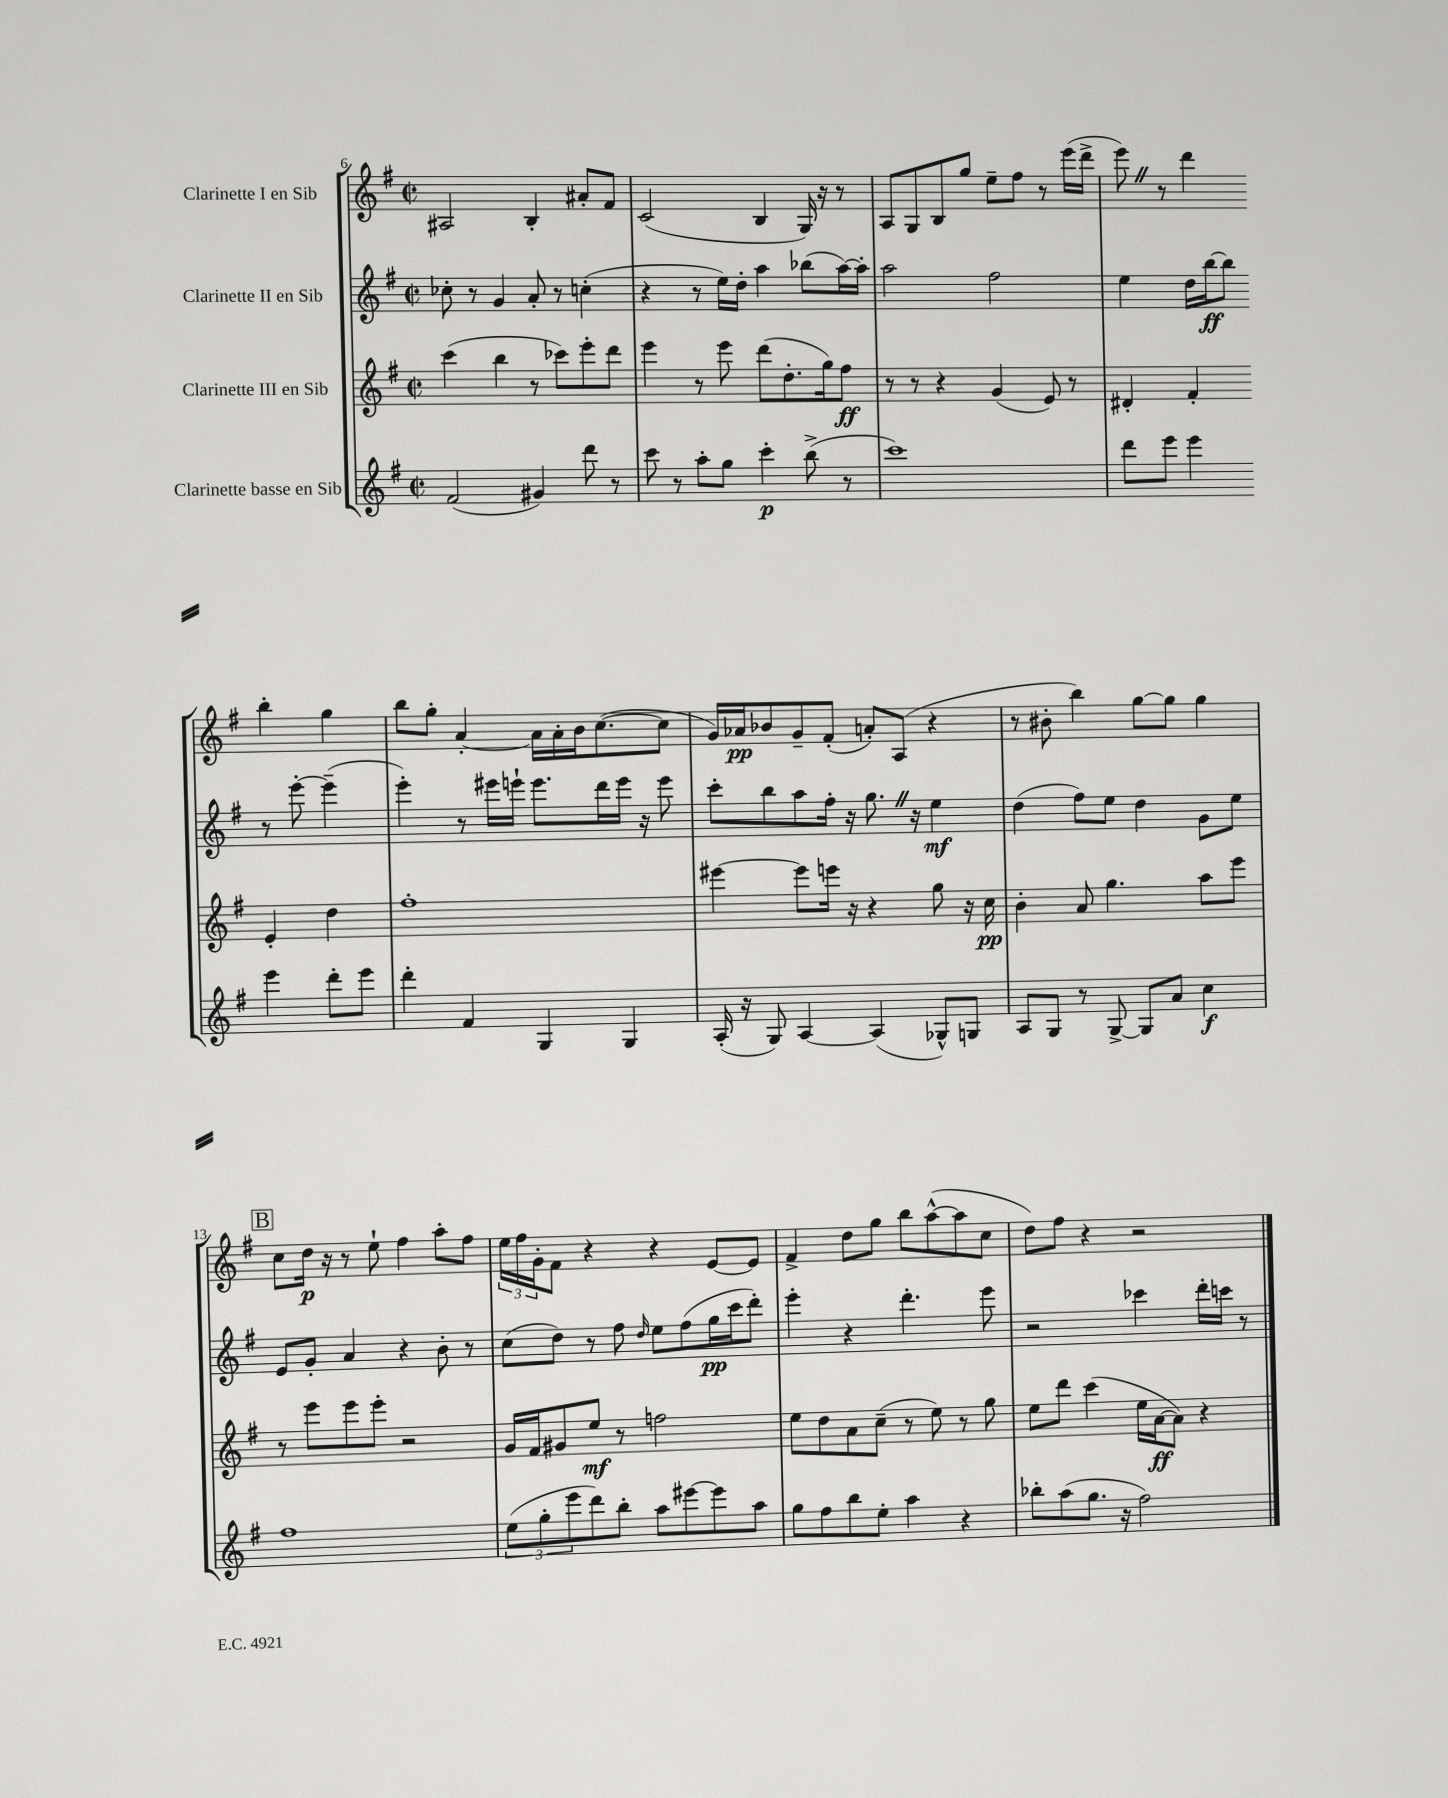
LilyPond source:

<<
\new StaffGroup <<
\new Staff = "s0" \with { instrumentName = "Clarinette I en Sib" } {
    \clef treble \key g \major \defaultTimeSignature \time 2/2
    ais2 b4-. ais'8-. fis'8 |
    c'2( b4 g16) r16 r8 |
    a8 g8 b8 g''8 e''8-- fis''8 r8 e'''16( d'''16-> |
    e'''8) \once \override BreathingSign.text = \markup { \musicglyph "scripts.caesura.straight" } \breathe r8 d'''4 b''4-. g''4 |
    b''8 g''8-. a'4~-. a'16 a'16-. b'16 c''8.~( c''8 |
    g'16) aes'16\pp bes'8 g'8-- fis'8-.( a'8-.) a8( r4 |
    r8 bis'8-. b''4) g''8~ g''8 g''4 |
    \mark \markup { \box "B" } c''8 d''16\p r16 r8 e''8-! fis''4 a''8-. fis''8 |
    \tuplet 3/2 { e''16 fis''16 g'16-. } fis'8 r4 r4 e'8~ e'8 |
    fis'4-> d''8 g''8 b''8 a''8~-^( a''8 c''8 |
    d''8) fis''8 r4 r2 \bar "|." |
}
\new Staff = "s1" \with { instrumentName = "Clarinette II en Sib" } {
    \clef treble \key g \major \defaultTimeSignature \time 2/2
    ces''8-. r8 g'4 a'8-. r8 c''4-.( |
    r4 r8 e''16) d''16-. a''4 bes''8( a''16~) a''16-. |
    a''2 fis''2 |
    e''4 d''16 b''16~\ff b''8 r8 e'''8~-. e'''4--( |
    e'''4-.) r8 eis'''16 e'''16-! e'''8. d'''16 e'''16 r16 e'''8 |
    c'''8-. b''8 a''8 fis''16-. r16 g''8. \once \override BreathingSign.text = \markup { \musicglyph "scripts.caesura.straight" } \breathe r16 e''4\mf |
    d''4( fis''8) e''8 d''4 g'8 e''8 |
    \mark \markup { \box "B" } e'8 g'8-. a'4 r4 b'8-. r8 |
    c''8( d''8) r8 fis''8 \grace { d''16 } e''8 fis''8( g''16\pp c'''16 d'''8-.) |
    e'''4-. r4 d'''4.-. e'''8 |
    r2 ces'''4 d'''16-. c'''16 r8 \bar "|." |
}
\new Staff = "s2" \with { instrumentName = "Clarinette III en Sib" } {
    \clef treble \key g \major \defaultTimeSignature \time 2/2
    c'''4( b''4 r8 ces'''8) e'''8-. d'''8 |
    e'''4 r8 e'''8 d'''8( d''8.-. g''16) fis''8\ff |
    r8 r8 r4 g'4( e'8) r8 |
    dis'4-. fis'4-. e'4-. d''4 |
    fis''1-. |
    eis'''4~ eis'''8 e'''16 r16 r4 g''8 r16 c''16\pp |
    b'4-. a'8 g''4. a''8 e'''8 |
    \mark \markup { \box "B" } r8 e'''8 e'''8 e'''8-. r2 |
    g'16 fis'16 gis'8 e''8\mf r8 f''2 |
    e''8 d''8 a'8 c''8--( r8 e''8) r8 g''8 |
    e''8 d'''8 c'''4( e''16 a'16~\ff a'8) r4 \bar "|." |
}
\new Staff = "s3" \with { instrumentName = "Clarinette basse en Sib" } {
    \clef treble \key g \major \defaultTimeSignature \time 2/2
    fis'2( gis'4) d'''8 r8 |
    c'''8 r8 a''8-. g''8 c'''4-.\p b''8->( r8 |
    c'''1) |
    d'''8 e'''8 e'''4 e'''4 d'''8-. e'''8 |
    d'''4-. fis'4 g4 g4 |
    a16-.( r16 g8) a4~ a4( ges8-^) g8 |
    a8 g8 r8 g8~-> g8 a'8 c''4\f |
    \mark \markup { \box "B" } fis''1 |
    \tuplet 3/2 { e''8( g''8-. e'''8 } d'''8) b''8-. a''8 eis'''8~ eis'''8 a''8 |
    g''8 fis''8 b''8 e''8-. a''4 r4 |
    bes''8-. a''8( g''8. r16 fis''2) \bar "|." |
}
>>
>>
\layout { \context { \Score currentBarNumber = #6 } }
